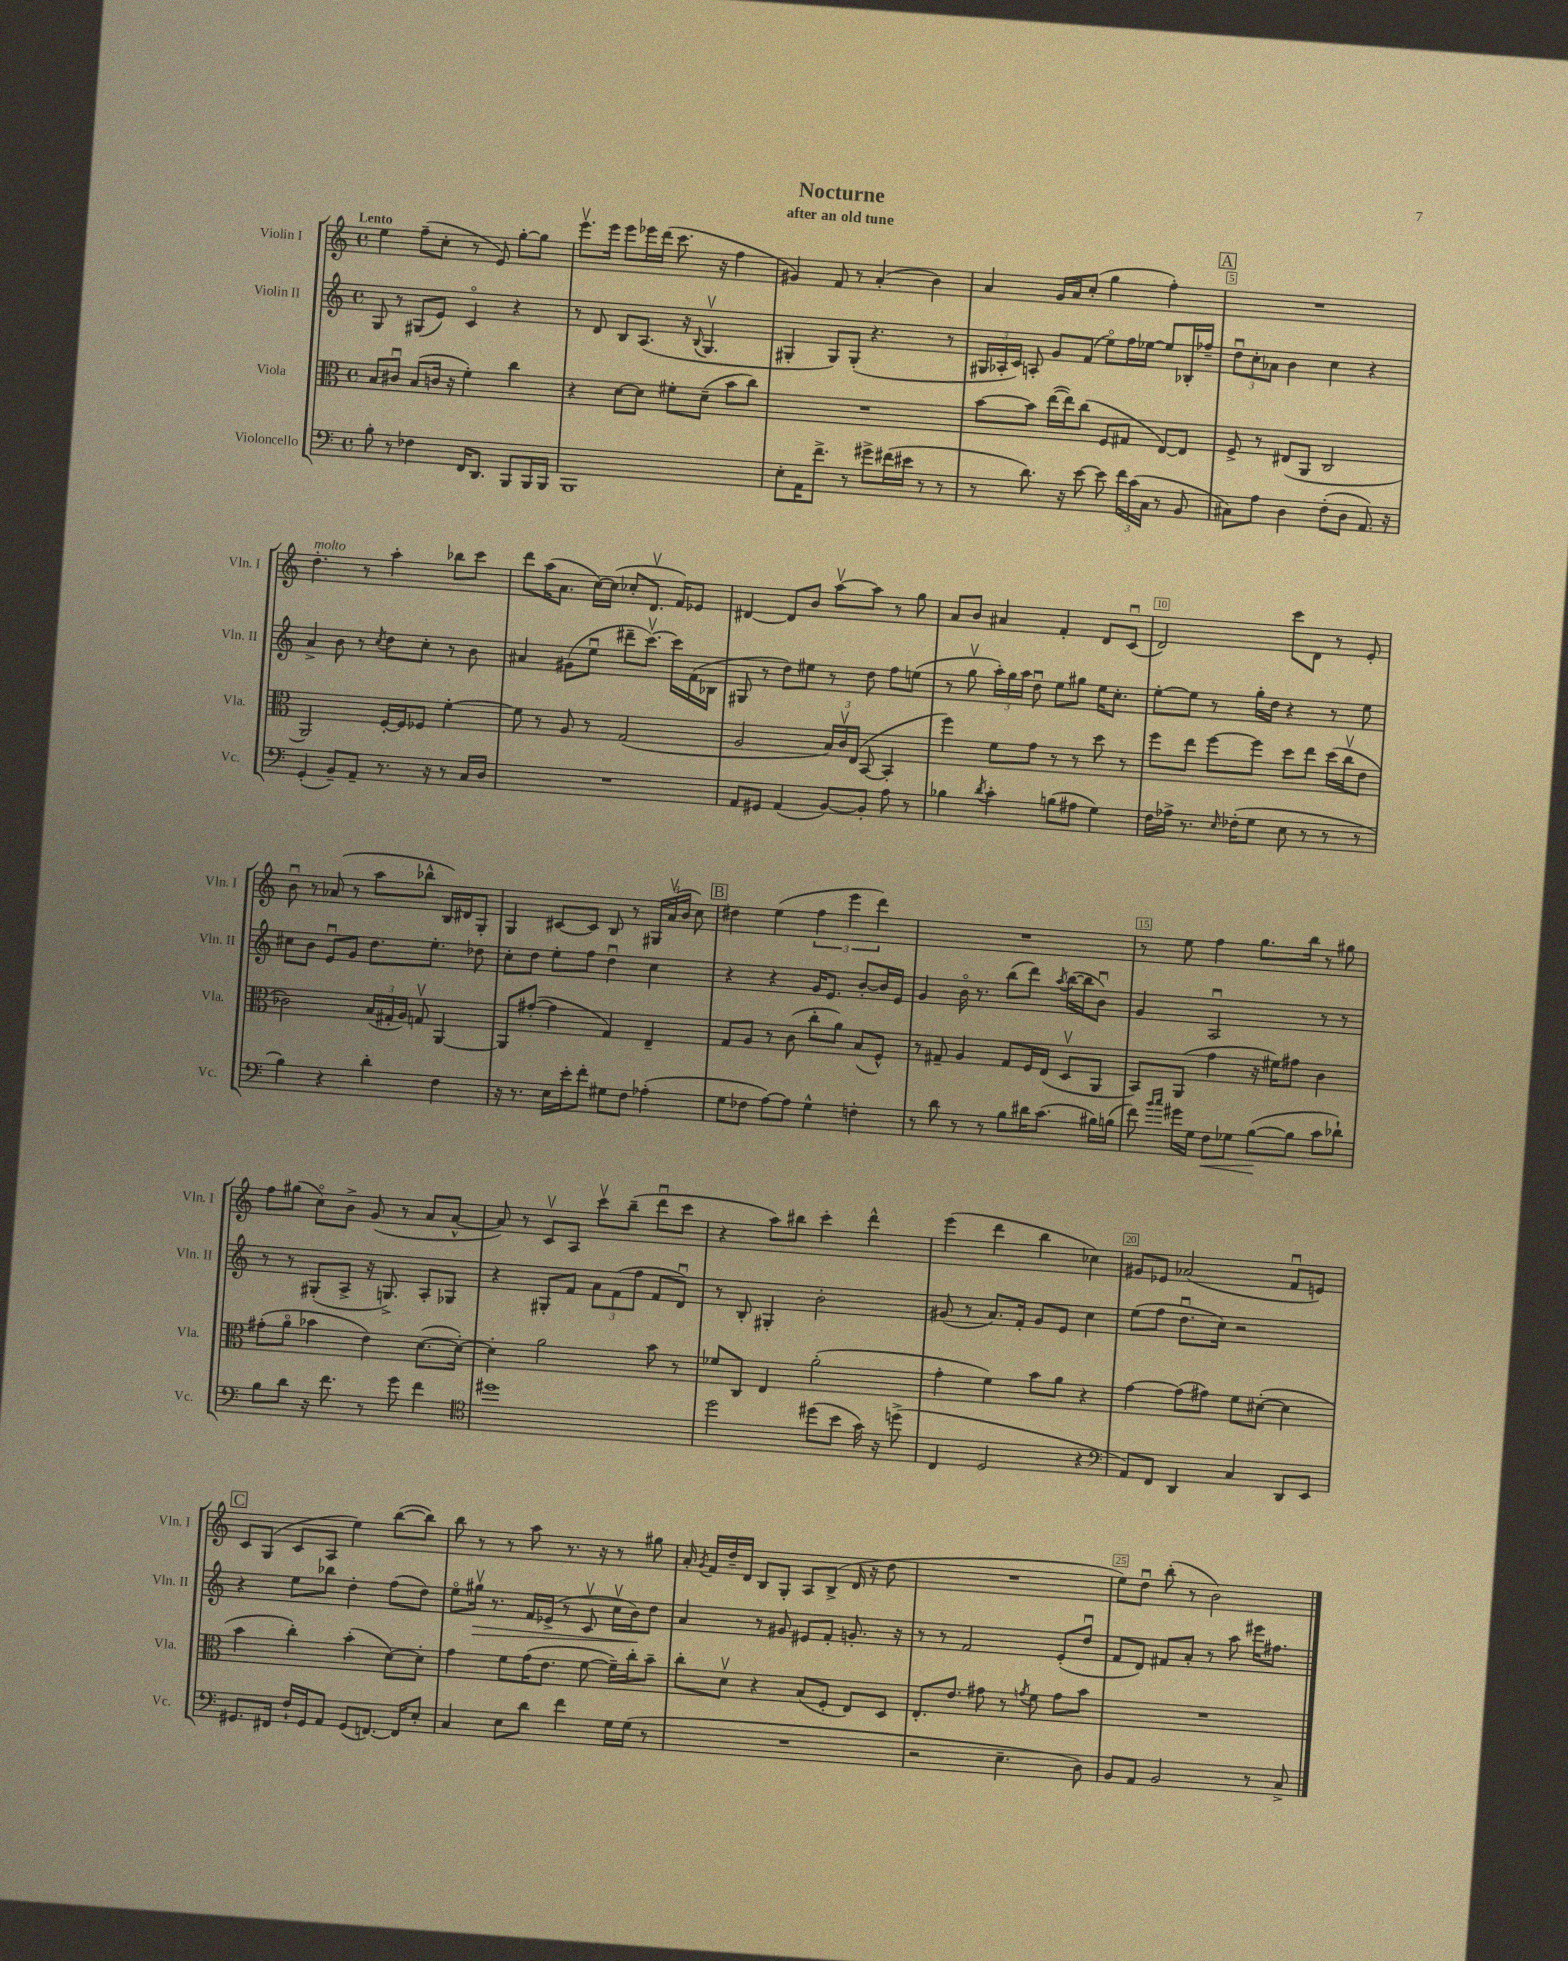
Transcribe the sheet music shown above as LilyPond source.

\header { title = "Nocturne" subtitle = "after an old tune" }
<<
\new StaffGroup <<
\new Staff = "s0" \with { instrumentName = "Violin I" shortInstrumentName = "Vln. I" } {
    \clef treble \key c \major \defaultTimeSignature \time 4/4 \tempo "Lento"
    \autoBeamOff e''4 f''8[--( c''8]-. r8 e'8) g''8[~-. g''8] |
    e'''8.[\upbow e'''16] e'''8[ ees'''16 d'''16]( c'''8. r16 f''4 |
    gis'4) f'8 r8 a'4-.( b'4) |
    a'4 g'16[ a'16 c''8]-.( g''4 f''4-.) |
    \mark \markup { \box "A" } R1 |
    d''4.-.^\markup { \italic "molto" } r8 a''4-. bes''8[ c'''8] |
    d'''8[ a''16( a'8.] c''16[~) c''16]( ces''8[-. d'8.]\upbow f'16[) ees'8] |
    dis'4~ dis'8[ b'8] a''8[~\upbow a''8] r8 g''8 |
    a'8[ b'8] ais'4 f'4-. d'8[ c'8]\downbow( |
    d'2) c'''8[ d'8] r8 e'8-. |
    b'8\downbow r8 aes'8( r8 a''8[ bes''8]-^ b16[) dis'16 g8]-. |
    g4 cis'8[~ cis'8] b8 r8 \tuplet 3/2 { gis16[ a'16\upbow( b'16] } c''8) |
    \mark \markup { \box "B" } dis''4 e''4( \tuplet 3/2 { f''4 e'''4 d'''4) } |
    R1 |
    r8 e''8 f''4 g''8.[ b''16] r8 gis''8 |
    f''8[ gis''8]( c''8[\flageolet) b'8]-> g'8( r8 a'8[ a'8]~-^ |
    a'8) r8 c'8[\upbow a8] c'''8[\upbow b''8]--( d'''8[\downbow c'''8] |
    r4 a''8[) bis''8] c'''4-. d'''4-^ |
    e'''4( d'''4 b''4 ces''4) |
    gis'8[ ees'8] aes'2( f'8[\downbow e'8]) |
    \mark \markup { \box "C" } c'8[ g8]( c'8[ a8] e''4) b''8[~( b''8]) |
    b''8 r8 r8 a''8 r8. r16 r8 gis''8 |
    a'16-. \acciaccatura { g'8 } f'16[ d''16-- d'16] b8[ g8]-. a8[ b8]->( d'16 r16 d''8 |
    R1 |
    e''8[) d''8]\downbow b''8-.( r8 b'2) \bar "|." |
}
\new Staff = "s1" \with { instrumentName = "Violin II" shortInstrumentName = "Vln. II" } {
    \clef treble \key c \major \defaultTimeSignature \time 4/4
    \autoBeamOff g8 r8 gis8[( e'8]) c'4\flageolet r4 |
    r8 d'8 b8[ a8.]( r16 \appoggiatura { b8 } g4.\upbow |
    gis4-. gis8[) gis8]-.( r4. r8 |
    \tuplet 3/2 { gis16[ aes16-. c'16]) } a8-. g'8[ f'8]( e''8[\flageolet) f''16 ees''16]~ ees''8[ bes16-. fes''16]-- |
    \mark \markup { \box "A" } \tuplet 3/2 { d''8[\downbow c''8-. aes'8] } b'4 c''4 r4 |
    a'4-> b'8 r8 \acciaccatura { c''8 } d''8[ c''8]-. r8 b'8 |
    ais'4 gis'8[( e''8]\downbow dis'''8[-- c'''8.]~\upbow) c'''16[ f'16( bes16] |
    gis8 r8 d''8[) eis''8] r8 d''8 f''8[ e''8]( |
    r8 g''8\upbow \tuplet 3/2 { a''16[-.) g''16 a''16] } d''8\downbow e''8[ gis''8] e''16[ c''8.]-. |
    e''8[~-. e''8] r8 g''16[-. d''16] r4 r8 e''8 |
    cis''8[ b'8] e'8[\downbow g'8] d''8.[ e''8.]-. des''8 |
    c''8[-. d''8] e''8[-. f''8] d''4\downbow c''4 |
    \mark \markup { \box "B" } r4 r4 g'16[ e'8.] b'8[~-. b'16 e'16] |
    g'4 b'16\flageolet r8. b''8[( d'''8]) \acciaccatura { a''8 } b''16[~( b''16 b'8]\downbow) |
    g'4 a2\downbow r8 r8 |
    r8 r8 gis8[-.( a8]-> r16 g8.->) a8[-. ges8] |
    r4 gis8[-. f'8] \tuplet 3/2 { a'8[ f'8( f''8] } f'8[ d'8]\downbow) |
    r8 b8-. gis4-. b'2-. |
    gis'8( r8 a'8.[) f'16]-. gis'8[ e'8] c''4 |
    e''8[( f''8] d''8.[\downbow c''16]) r2 |
    \mark \markup { \box "C" } r4 e''8[ bes''8] d''4-. f''8[( d''8]) |
    e''8[\flageolet gis''16]\upbow\> r8. f'16[ ees'16]->( r8 c'8\upbow c''16[\upbow b'16\!) d''8] |
    a'4 r8 gis'8 eis'8[ f'8]-. g'8.-. r16 |
    r8 r8 f'2 e'8[-.( d''8]\downbow |
    f'8[ d'8]) fis'8[ a'8]-. r8 a''8 eis'''16[ fis''8.] \bar "|." |
}
\new Staff = "s2" \with { instrumentName = "Viola" shortInstrumentName = "Vla." } {
    \clef alto \key c \major \defaultTimeSignature \time 4/4
    \autoBeamOff b8[ cis'8]\downbow b8[( c'16] r16 f'4-.) c''4 |
    r4 d'8[~ d'8] fis'8[-. d'8]--( b'8[ c''8]) |
    R1 |
    b'8[~ b'8] e''16[~( e''16) c''8]( f8[ gis8] e8[~) e8] |
    \mark \markup { \box "A" } f8-> r8 eis8[( a,8] c2 |
    a,2) f16[~-. f16 fes8] f'4~-. |
    f'8 r8 a8 r8 g2( |
    a2 \tuplet 3/2 { b16[) c'16\upbow e16]( } b,8~ b,4-. |
    f''4) f'8[ g'8] r8 r8 d''8 r8 |
    f''8[ e''8] f''8[~ f''8] d''8[ e''8] d''16[( c''16\upbow e'8] |
    ces'2) \tuplet 3/2 { b16[( gis16-. a16]) } g8\upbow a,4~ |
    a,8[ gis'8]~-.( gis'4 g4) e4-- |
    \mark \markup { \box "B" } g8[ a8] r8 c'8( c''8[-. a'8]) b8[( f8]-^) |
    r8 gis8-- a4 gis8[ f16 e16]( d8[\upbow a,8] |
    b,8[) a,8]( g'4 r16 fis'16[) gis'8] c'4 |
    gis'8[-.( a'8]\flageolet bes'4 e'4) d'8.[~( d'16]~-.) |
    d'4-. a'2 b'8 r8 |
    fes'8[ c8] e4 a'2-.( |
    g'4-. f'4) b'8[ a'8] r4 |
    g'4~ g'8[( gis'8]) f'8[ dis'8]~-.( dis'4 |
    \mark \markup { \box "C" } b'4 c''4-.) b'4-.( d'8[~) d'8]-. |
    g'4 f'8[ g'16( e'8.] f'8~ f'16[--) c''16-. b'8]-- |
    c''8[-. d'8]\upbow r4 b8[( f8]-. e8[) d8] |
    e8.[-. e'8.] gis'8 r8 \acciaccatura { g'8 } f'8 g'8[ b'8] |
    R1 \bar "|." |
}
\new Staff = "s3" \with { instrumentName = "Violoncello" shortInstrumentName = "Vc." } {
    \clef bass \key c \major \defaultTimeSignature \time 4/4
    \autoBeamOff b8-. r8 fes4 f,16[ d,8.] b,,8[ b,,16 b,,16] |
    b,,1 |
    e8[-. a,16 f'8.]-> r8 gis'8[-> fis'16( eis'16] r8 r8 |
    r8 d'8.) r16 e'8~ e'8 \tuplet 3/2 { f'16[ c'16( c16] } r8 b,8 |
    \mark \markup { \box "A" } cis8[) a8] d4 f8[-.( d8] a,8.) r16 |
    g,4-.( b,8[--) a,8]-- r8. r16 r8 c16[ d16] |
    R1 |
    a,8[ gis,8] a,4( b,8[~) b,8]-. a8 r8 |
    bes4 \acciaccatura { d'8 } c'4-. b8[( ais8] g4) |
    f16[ aes16]-> r8. \grace { e16 } fes16[-.( g8] e8 r8 r8 r8 |
    b4) r4 d'4-. f4 |
    r16 r8. e16[ e'16-. f'8]-. gis8[ f8] aes4-.( |
    \mark \markup { \box "B" } g8[ fes8] a8[~) a8] g4-^ f4-. |
    r8 d'8 r8 r8 b8[ dis'16 c'8.]( bis16[) b16]( |
    f'8) \grace { b'16[ c''16] } gis'16[ g16] f8[\< ges8] b8[~\!( b8] c'8[ des'8]-!) |
    b8[ d'8] r16 f'8. r8 g'8 f'4 |
    \clef tenor dis''1 |
    d''2 dis''8[( b'8] g'16) r16 d''8->( |
    c4 d2 r4 |
    \clef bass a,8[) f,8] d,4 c4 d,8[ e,8] |
    \mark \markup { \box "C" } gis,8.[ fis,16] f16[-! gis,16 a,8] gis,8[( f,8.]~) f,16[ e8]-. |
    c4 e8[ d'8] f'4 g16[ g16]( r8 |
    R1 |
    r2 e4.-- d8) |
    b,8[ a,8] b,2 r8 c8-> \bar "|." |
}
>>
>>
\layout { \context { \Score \override BarNumber.break-visibility = ##(#f #t #t) barNumberVisibility = #(every-nth-bar-number-visible 5) \override BarNumber.stencil = #(make-stencil-boxer 0.1 0.3 ly:text-interface::print) } }
